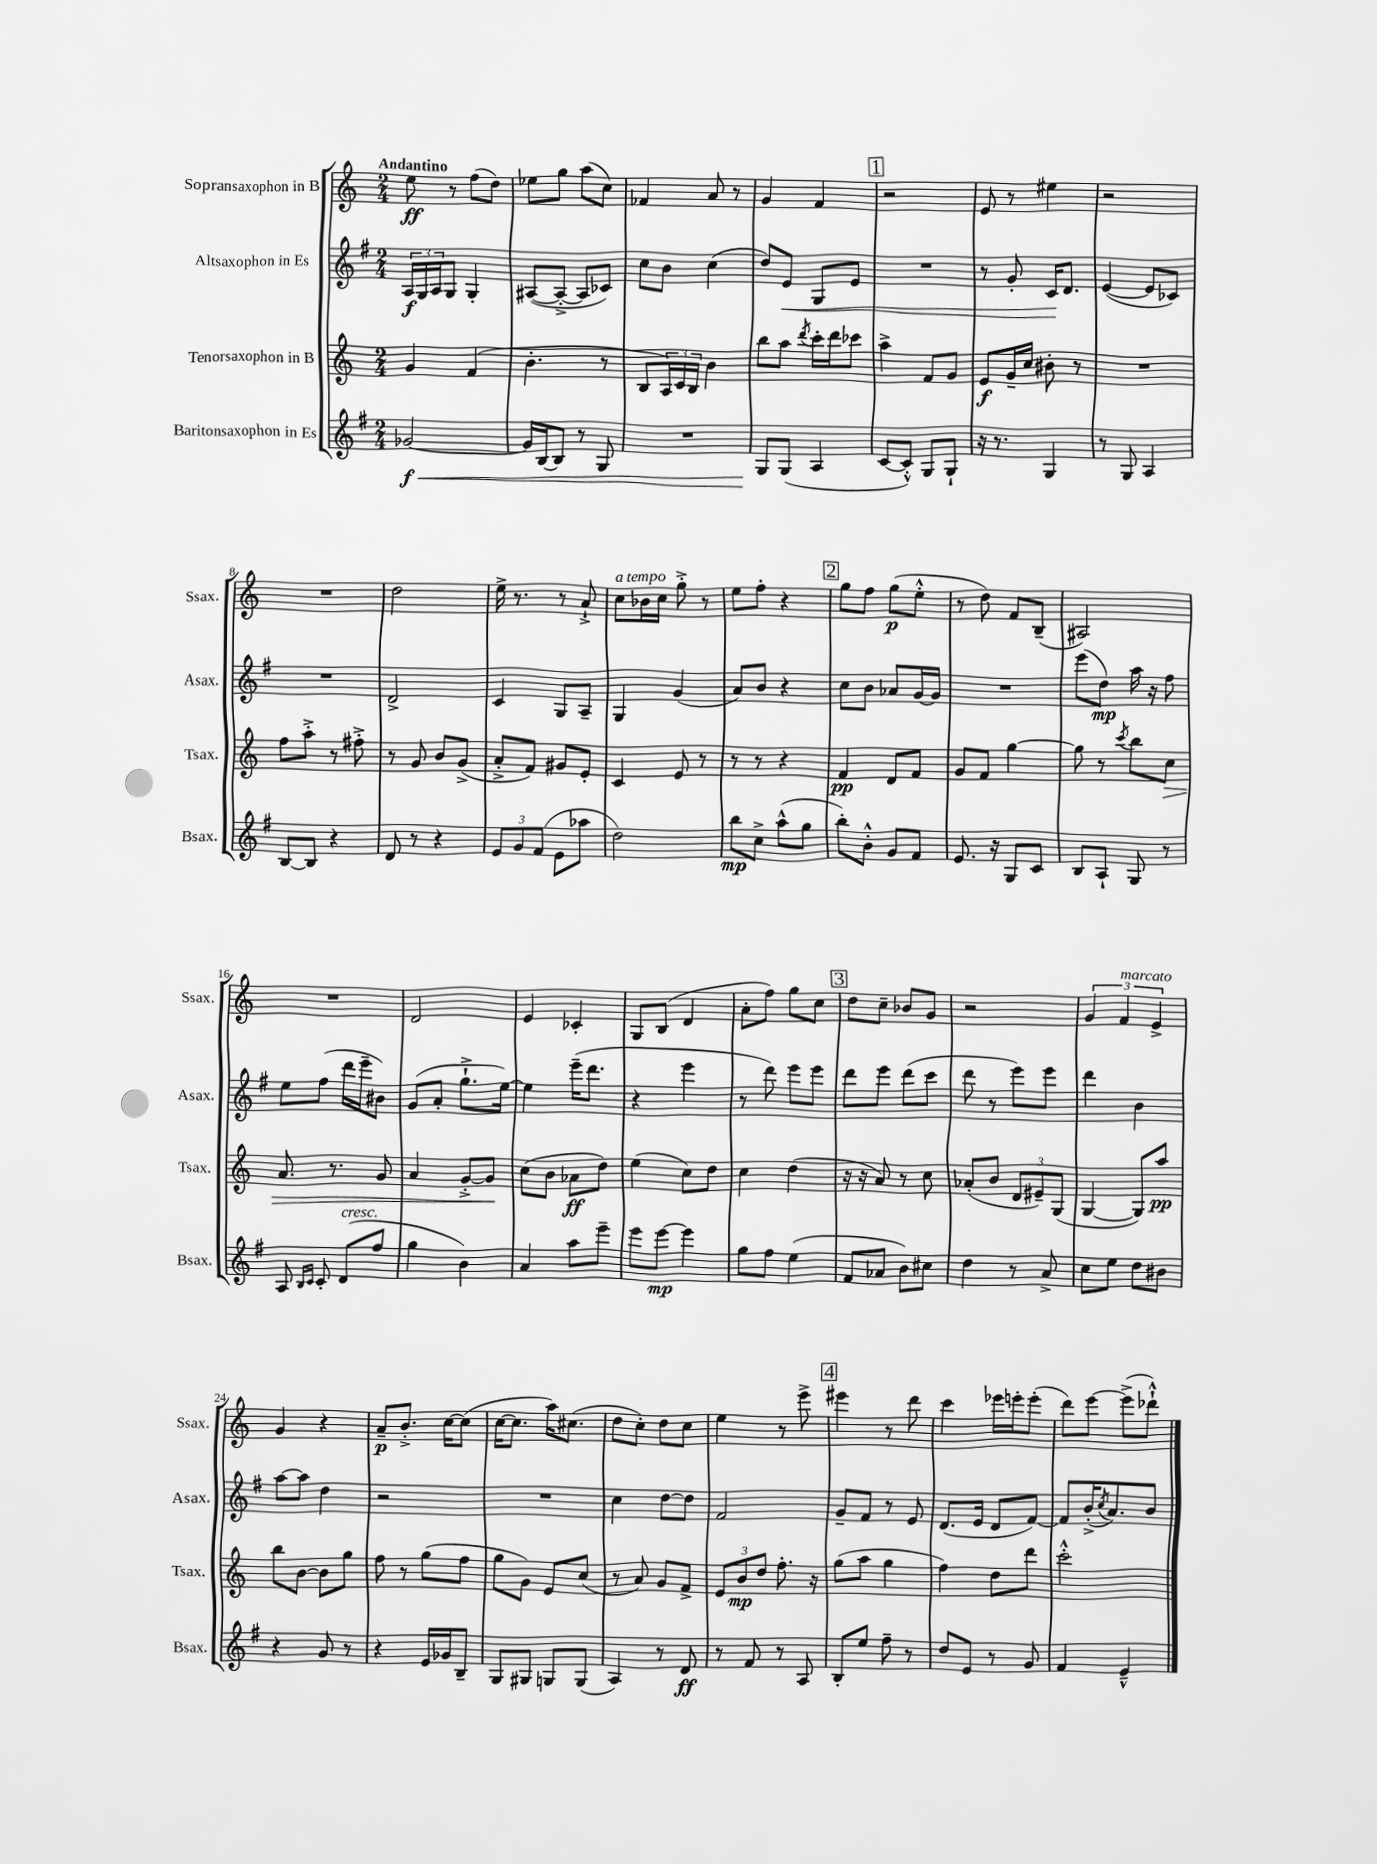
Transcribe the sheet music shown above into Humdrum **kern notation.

**kern	**kern	**kern	**kern
*staff4	*staff3	*staff2	*staff1
*clefG2	*clefG2	*clefG2	*clefG2
*k[f#]	*k[]	*k[f#]	*k[]
*M2/4	*M2/4	*M2/4	*M2/4
[2g-	4g	24A	8ee
.	.	24G	.
.	.	24A	.
.	.	8G	8r
.	(4f	4G'	(8ff
.	.	.	8dd)
=	=	=	=
16g-]	4.b'	([8A#	8ee-
[16B	.	.	.
8B]	.	8A#'^_	8gg
8r	.	8A#]	(8aa
8G	8r	8c-)	8cc)
=	=	=	=
2r	8B	8cc	4f-
.	24A)	8b	.
.	24c	.	.
.	24B	.	.
.	4b	(4cc	8a
.	.	.	8r
=	=	=	=
8G	8bb	8dd)	4g
(8G	8aa	8e	.
.	8qddd	.	.
4A	16ccc'	8G	4f
.	16ddd	.	.
.	8ccc-	8e	.
=	=	=	=
[8c	4aa^	2r	2r
8c'^^])	.	.	.
8G	8f	.	.
8G`	8g	.	.
=	=	=	=
16r	8e	8r	8e
8.r	.	.	.
.	16g~	8g'	8r
.	16cc	.	.
4G	8b#'	16c	4ee#
.	.	8.d	.
.	8r	.	.
=	=	=	=
8r	2r	([4e	2r
8G	.	.	.
4A	.	8e]	.
.	.	8c-)	.
=	=	=	=
[8B	8ff	2r	2r
8B]	8aa'^	.	.
4r	8r	.	.
.	8ff#'^	.	.
=	=	=	=
8d	8r	2d^	2dd
8r	8g	.	.
4r	8b	.	.
.	(8g^	.	.
=	=	=	=
12e	8a'^	4c	16ee^
.	.	.	8.r
12g	.	.	.
.	8f)	.	.
(12f#	.	.	.
8e	8g#	8G	8r
8aa-	8e'	8A~	8a`^
=	=	=	=
2dd)	4c	4G	8cc
.	.	.	16b-
.	.	.	16cc
.	8e	(4g	8gg'^
.	8r	.	8r
=	=	=	=
8bb	8r	8a)	8ee
8cc^	8r	8b	8ff'
(8aa^^	4r	4r	4r
8gg	.	.	.
=	=	=	=
8bb')	4f	8cc	8gg
8b'^^	.	8b	8ff
8g	8d	8a-	(8gg
8f#	8f	[16g	8ee'^^
.	.	16g]	.
=	=	=	=
8.e	8g	2r	8r
.	8f	.	8dd)
16r	.	.	.
8G	[4gg	.	8f
8c	.	.	(8B~
=	=	=	=
8B	8gg]	(8eee	2A#)
8A`	8r	8dd)	.
.	8qccc	.	.
8G	8bb	16aa	.
.	.	16r	.
8r	8cc	8ff#	.
=	=	=	=
8A	8.a	8ee	2r
16qqB	.	.	.
16qqc	.	.	.
8c'	.	(8ff#	.
.	8.r	.	.
(8d	.	16ddd	.
.	.	16eee~	.
8ff#	8g	8b#)	.
=	=	=	=
4gg	4a	(8g	2d
.	.	8a'	.
4b)	[8g'^	8.gg`^	.
.	8g]	.	.
.	.	[16ee)	.
=	=	=	=
4a	(8cc	4ee]	4e
.	8b	.	.
8aa	8a-	(16eee~	4c-'
.	.	8.ddd	.
8eee~	8dd)	.	.
=	=	=	=
8eee	(4ee	4r	8G
[8eee	.	.	(8B
4eee]	8cc)	4eee	4d
.	8dd	.	.
=	=	=	=
8gg	4cc	8r	8a'
8ff#	.	8ddd)	8ff)
(4ee	(4dd	8eee	8gg
.	.	8eee	8cc
=	=	=	=
8f#	16r	8ddd	8dd
.	16r	.	.
8a-	8a)	8eee	8cc~
8b)	8r	(8ddd	8b-
8cc#	8cc	8ccc	8g
=	=	=	=
4dd	(8a-'	8ddd	2r
.	8b	8r	.
8r	12d	8eee)	.
.	12e#~)	.	.
8a^	.	8eee	.
.	(12G	.	.
=	=	=	=
8cc	[4G	4ddd	6g
8ee	.	.	.
.	.	.	6f
8dd	8G])	4b	.
.	.	.	6e^
8b#	8aa	.	.
=	=	=	=
4r	8bb	[8aa	4g
.	[8b	8aa]	.
8g	8b]	4dd	4r
8r	8gg	.	.
=	=	=	=
4r	8ff	2r	8a~
.	8r	.	8.b'^
16e	(8gg	.	.
16g-	.	.	[16cc
8B~	8ff	.	(8cc]
=	=	=	=
8G	8gg	2r	[16cc
.	.	.	8.cc]
8G#	8g)	.	.
8G	8e	.	16aa)
.	.	.	(8.cc#
(8G	(8cc	.	.
=	=	=	=
4A)	8r	4cc	8dd
.	8a)	.	8cc')
8r	8g	[8dd	8dd
8d	8f^	8dd]	8cc
=	=	=	=
8r	12e	2f#	4ee
.	12b	.	.
8f#	.	.	.
.	12dd	.	.
8r	8.ff'	.	8r
8A	.	.	8eee^
.	16r	.	.
=	=	=	=
8B'	(8gg	8g~	4eee#
8ee	8aa	8f#	.
8ff#~	4gg	8r	8r
8r	.	8e	8ddd
=	=	=	=
8dd	4ff)	(8.d	4ccc
8e	.	.	.
.	.	16e	.
8r	8dd	8d	16eee-
.	.	.	16eee'
8g	8ddd	[8f#)	(8eee'
=	=	=	=
4f#	2ccc'^^	8f#]	8ddd)
.	.	(16b'^	[8eee
.	.	8qcc	.
.	.	8.a)	.
4e~^^	.	.	(8eee^]
.	.	8b	8ddd-`^^)
==	==	==	==
*-	*-	*-	*-
